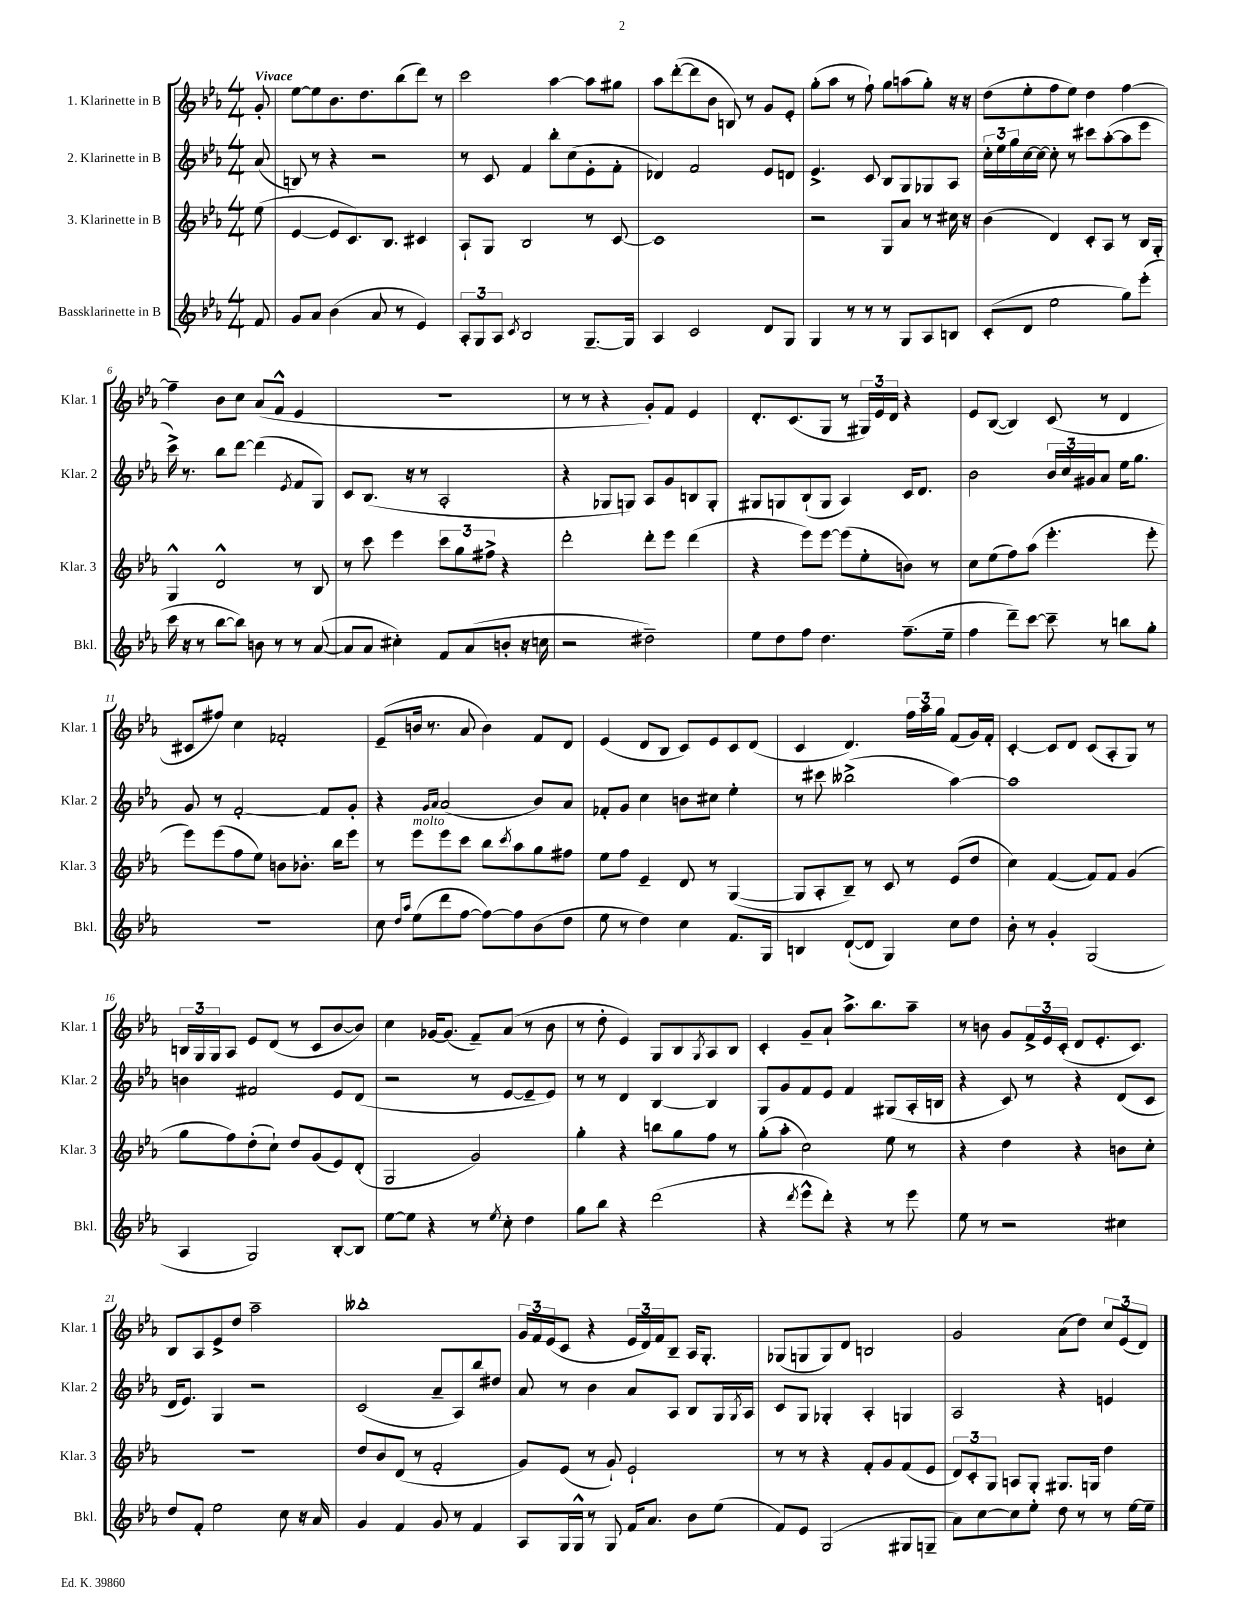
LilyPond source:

<<
\new StaffGroup <<
\new Staff = "s0" \with { instrumentName = "1. Klarinette in B" shortInstrumentName = "Klar. 1" } {
    \clef treble \key ees \major \numericTimeSignature \time 4/4 \partial 8 \tempo "Vivace"
    g'8-. |
    ees''8~ ees''8 bes'8. d''8. bes''8( d'''8) r8 |
    c'''2 aes''4~ aes''8 gis''8 |
    aes''8 d'''8~-.( d'''8 bes'8 b8) r8 g'8 ees'8-. |
    g''8-.( aes''8 r8 f''8-!) g''8 a''8( g''8-.) r16 r16 |
    d''8( ees''8-. f''8 ees''8) d''4 f''4~ |
    f''4-- bes'8 c''8 aes'8( f'8-^ ees'4 |
    R1 |
    r8 r8 r4 g'8-.) f'8 ees'4 |
    d'8.-. c'8.( g8 r8 \tuplet 3/2 { gis16) ees'16 d'16 } r4 |
    ees'8 bes8~( bes4) c'8( r8 d'4 |
    cis'8 fis''8) c''4 fes'2-. |
    ees'8--( b'16 r8. aes'8 b'4) f'8 d'8 |
    ees'4( d'8 bes8 c'8) ees'8 c'8 d'8( |
    c'4 d'4.) \tuplet 3/2 { f''16 aes''16 g''16 } f'8( g'16) f'16-. |
    c'4~-. c'8 d'8 c'8( aes8-. g8) r8 |
    \tuplet 3/2 { b16 g16 g16 } aes8 ees'8 d'8( r8 c'8 bes'8~ bes'8) |
    c''4 ges'16~ ges'8.( f'8--) aes'8( r8 bes'8 |
    r8 d''8-. ees'4) g8 bes8 \acciaccatura { g8 } aes8 bes8 |
    c'4-. g'8-- aes'8-! aes''8.-> bes''8. aes''8-- |
    r8 b'8 g'8 \tuplet 3/2 { f'16-> ees'16 c'16-.( } d'8 ees'8.-. c'8.) |
    bes8 aes8 ees'8-> d''8 aes''2-- |
    beses''1-. |
    \tuplet 3/2 { g'16 f'16 ees'16( } c'8 r4 \tuplet 3/2 { ees'16 d'16) f'16 } bes8-- aes16 g8.-. |
    ges8( g8 g8) d'8 b2 |
    g'2 aes'8( d''8) \tuplet 3/2 { c''8 ees'8( d'8) } \bar "|." |
}
\new Staff = "s1" \with { instrumentName = "2. Klarinette in B" shortInstrumentName = "Klar. 2" } {
    \clef treble \key ees \major \numericTimeSignature \time 4/4 \partial 8
    aes'8( |
    b8) r8 r4 r2 |
    r8 c'8 f'4 bes''8-. c''8( ees'8-. f'8-. |
    des'4) f'2 ees'8 d'8 |
    ees'4.-> c'8 bes8 g8 ges8 aes8 |
    \tuplet 3/2 { c''16-. ees''16 g''16 } c''16~ c''16~ c''8-. r8 cis'''8 aes''8~-.( aes''8 ees'''8 |
    c'''16->) r8. bes''8 d'''8~ d'''4( \acciaccatura { ees'8 } f'8 g8) |
    c'8 bes8.( r16 r8 aes2-. |
    r4 ges8 g8) aes8 g'8 b8 g8-. |
    gis8 g8 bes8-!( g8 aes4) c'16 d'8. |
    bes'2 \tuplet 3/2 { bes'16 c''16 gis'16 } aes'8 ees''16 g''8. |
    g'8 r8 f'2~-. f'8 g'8-. |
    r4 \grace { g'16 aes'16 } aes'2( bes'8) aes'8 |
    fes'8-. g'8 c''4 b'8 cis''8 ees''4-. |
    r8 cis'''8 beses''2->( aes''4~) |
    aes''1 |
    b'4 fis'2 ees'8 d'8( |
    r2 r8 ees'8~ ees'8-- ees'8) |
    r8 r8 d'4 bes4~ bes4 |
    g8 g'8 f'8 ees'8 f'4 gis8( aes16-. b16 |
    r4 c'8) r8 r4 d'8( c'8 |
    d'16 ees'8.) g4 r2 |
    c'2( aes'8-- aes8) bes''8 dis''8 |
    aes'8 r8 bes'4 aes'8 aes8 bes8 g16 \acciaccatura { g8 } aes16 |
    c'8 g8 ges4-. aes4-. g4 |
    aes2 r4 e'4 \bar "|." |
}
\new Staff = "s2" \with { instrumentName = "3. Klarinette in B" shortInstrumentName = "Klar. 3" } {
    \clef treble \key ees \major \numericTimeSignature \time 4/4 \partial 8
    ees''8( |
    ees'4~ ees'8 c'8.) bes8. cis'4 |
    aes8-! g8 bes2 r8 c'8~ |
    c'1 |
    r2 g8 aes'8 r8 cis''16 r16 |
    bes'4( d'4) c'8-. aes8 r8 bes16 g16-. |
    g4-^ d'2-^ r8 bes8 |
    r8 c'''8 ees'''4 \tuplet 3/2 { c'''8 g''8 fis''8-> } r4 |
    d'''2-. d'''8-. ees'''8 d'''4( |
    r4 ees'''8) ees'''8~ ees'''8( ees''8-. b'8) r8 |
    c''8 ees''8( f''8) aes''8( ees'''4.-. ees'''8-. |
    ees'''8) ees'''8( f''8 ees''8) b'8 bes'8.-. bes''16 ees'''8 |
    r8 ees'''8^\markup { \italic "molto" } ees'''8 c'''8 bes''8 \acciaccatura { c'''8 } aes''8 g''8 fis''8 |
    ees''8 f''8 ees'4-- d'8 r8 g4~( |
    g8 aes8-. bes8--) r8 c'8 r8 ees'8( d''8 |
    c''4) f'4~( f'8) f'8 g'4( |
    g''8 f''8) d''8-.( c''8-!) d''8 g'8( ees'8) d'8-.( |
    g2 g'2) |
    g''4-. r4 b''8 g''8 f''8 r8 |
    g''8-.( aes''8-. c''2) ees''8 r8 |
    r4 d''4 r4 b'8 c''8-. |
    R1 |
    d''8 bes'8 d'8( r8 f'2-. |
    g'8) ees'8( r8 g'8-!) ees'2-! |
    r8 r8 r4 f'8-. g'8 f'8( ees'8 |
    \tuplet 3/2 { d'8) c'8-. g8 } a8 g8-. gis8. g16 d''4 \bar "|." |
}
\new Staff = "s3" \with { instrumentName = "Bassklarinette in B" shortInstrumentName = "Bkl." } {
    \clef treble \key ees \major \numericTimeSignature \time 4/4 \partial 8
    f'8 |
    g'8 aes'8 bes'4( aes'8 r8 ees'4) |
    \tuplet 3/2 { aes8-. g8 aes8 } \acciaccatura { c'8 } bes2 g8.~-- g16 |
    aes4 c'2 d'8 g8 |
    g4 r8 r8 r8 g8 aes8 b8 |
    c'8-.( d'8 ees''2 g''8) ees'''8-.( |
    c'''16 r16 r8 bes''8~ bes''8) b'8 r8 r8 aes'8~( |
    aes'8 aes'8 cis''4-.) f'8 aes'8( b'8-. r16 c''16 |
    r2 dis''2--) |
    ees''8 d''8 f''8 d''4. f''8.--( ees''16-- |
    f''4 d'''8--) c'''8~ c'''8-- r8 b''8 g''8-. |
    R1 |
    c''8 \grace { d''16 aes''16 } ees''8( d'''8 f''8~ f''8~) f''8 bes'8( d''8 |
    ees''8 r8 d''4) c''4 f'8. g16 |
    b4 d'8~-!( d'8 g4) c''8 d''8 |
    bes'8-. r8 g'4-. g2( |
    aes4 g2) bes8~-. bes8 |
    ees''8~ ees''8 r4 r8 \acciaccatura { ees''8 } c''8-. d''4 |
    g''8 bes''8 r4 d'''2( |
    r4 \acciaccatura { d'''8 } ees'''8-^ d'''8-.) r4 r8 ees'''8 |
    ees''8 r8 r2 cis''4 |
    d''8 f'8-. ees''2 c''8 r16 aes'16 |
    g'4 f'4 g'8 r8 f'4 |
    aes8 g16 g16-^ r8 g8 f'16 aes'8. bes'8 ees''8( |
    f'8) ees'8 g2( gis8 g8-- |
    aes'8) c''8~ c''8 ees''8-. d''8 r8 r8 ees''16~ ees''16-- \bar "|." |
}
>>
>>
